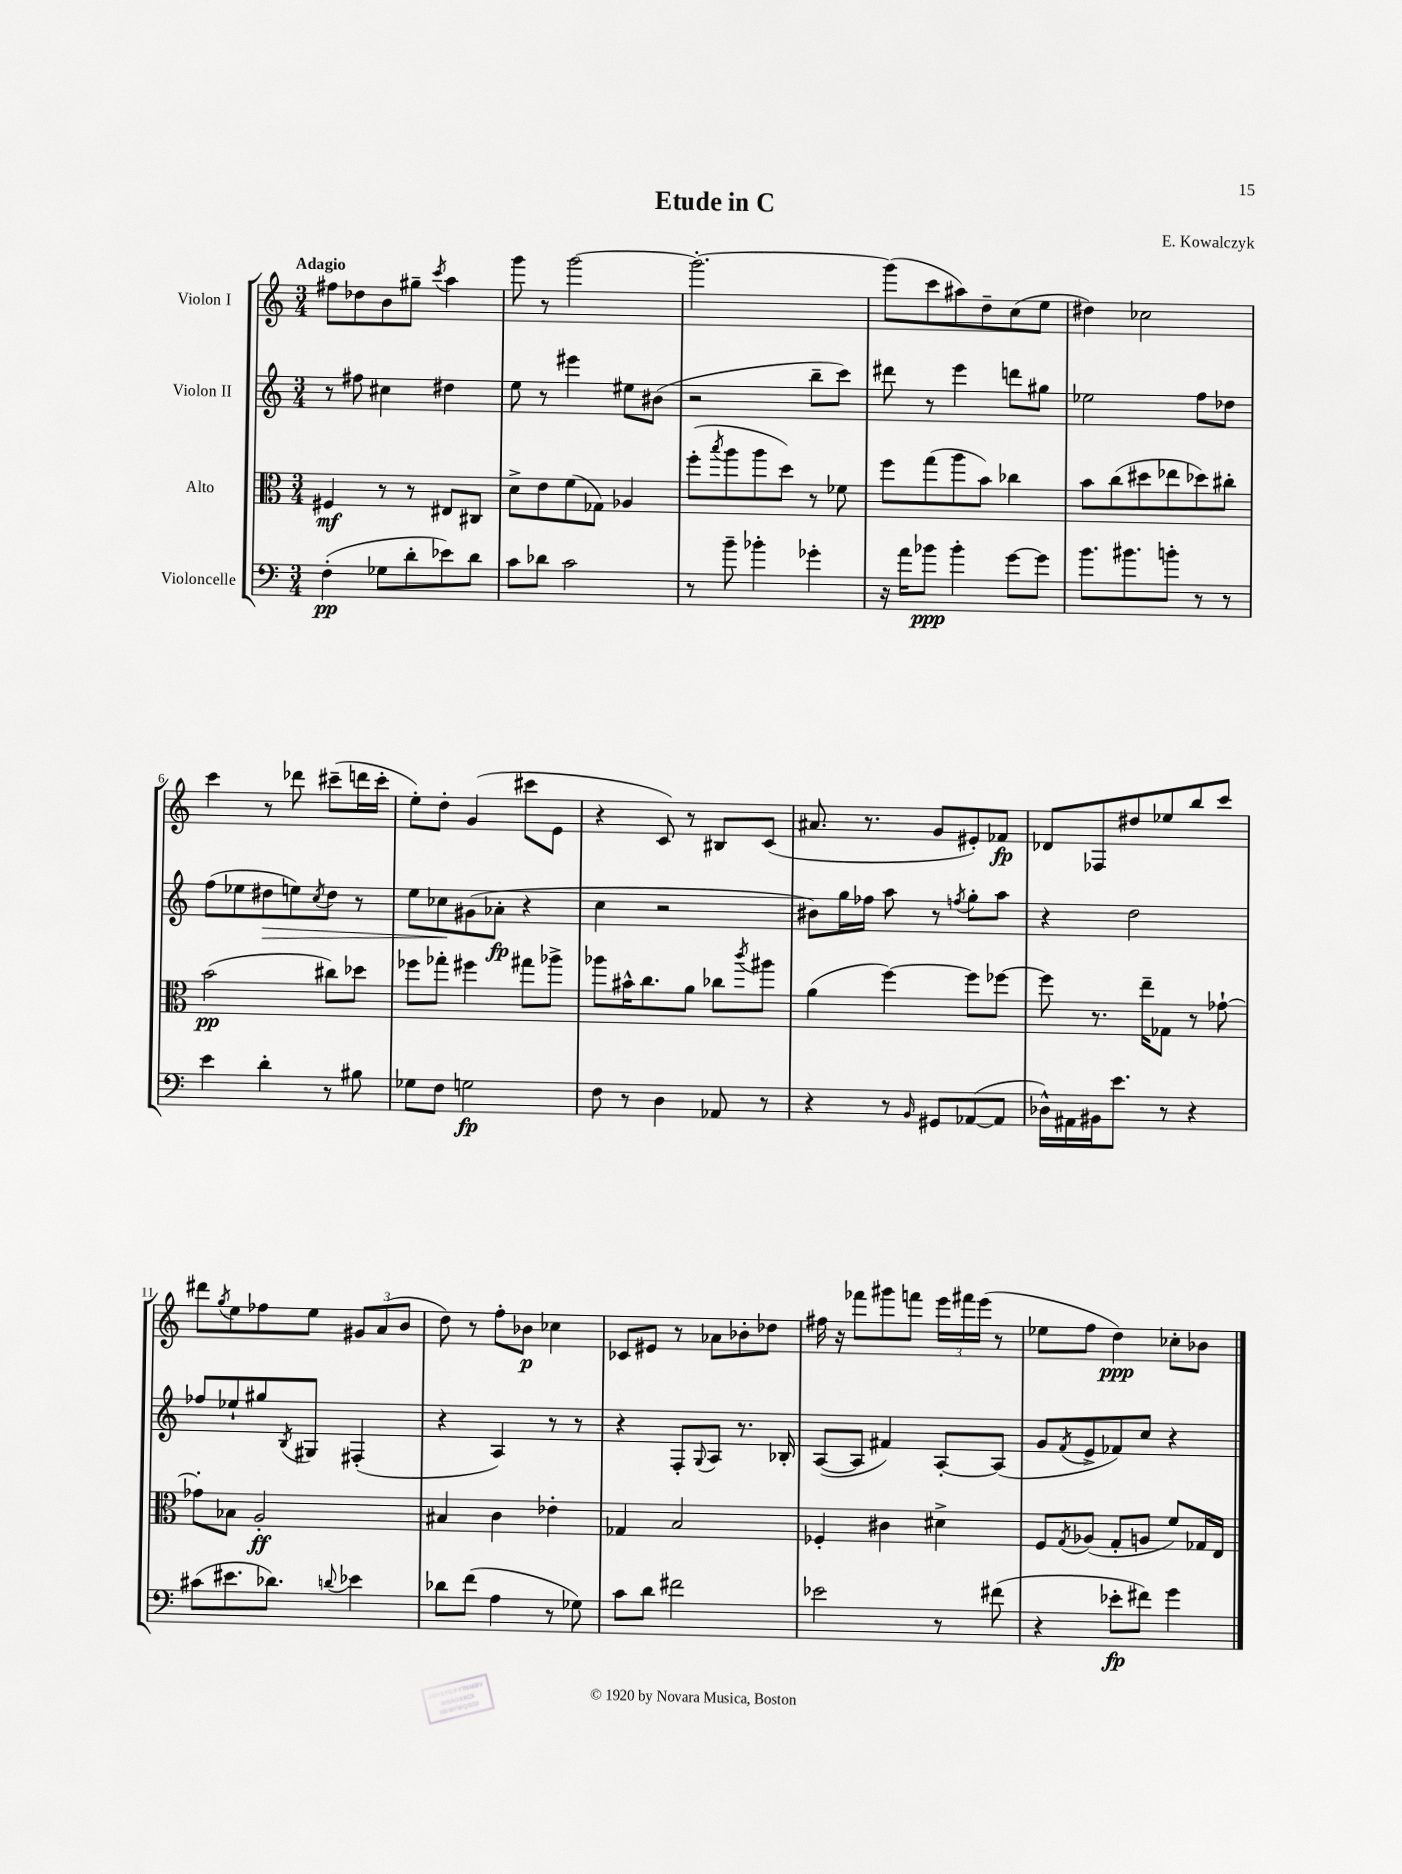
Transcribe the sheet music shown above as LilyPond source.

\header { title = "Etude in C" composer = "E. Kowalczyk" }
<<
\new StaffGroup <<
\new Staff = "s0" \with { instrumentName = "Violon I" } {
    \clef treble \key c \major \numericTimeSignature \time 3/4 \tempo "Adagio"
    fis''8 des''8 b'8 gis''8-- \acciaccatura { c'''8 } a''4 |
    g'''8 r8 g'''2~ |
    g'''2.~-. |
    g'''8( c'''8 ais''8) d''8-- c''8( e''8 |
    dis''4) ces''2 |
    c'''4 r8 des'''8 cis'''8--( d'''16 cis'''16-. |
    e''8-.) d''8-. g'4( cis'''8 e'8 |
    r4 c'8) r8 bis8 c'8( |
    ais'8. r8. g'8 eis'8-.) fes'8\fp |
    des'8 fes8 dis''8 ees''8 b''8 c'''8 |
    dis'''8 \acciaccatura { g''8 } e''8 fes''8 e''8 \tuplet 3/2 { gis'8 a'8( b'8 } |
    d''8) r8 f''8-. bes'8\p ces''4 |
    ces'8 eis'8 r8 aes'8 bes'8-. des''8 |
    fis''16 r16 fes'''8 gis'''8 f'''8 \tuplet 3/2 { e'''16 fis'''16 e'''16( } r8 |
    ees''8 f''8 d''4\ppp) ces''8-. bes'8 \bar "|." |
}
\new Staff = "s1" \with { instrumentName = "Violon II" } {
    \clef treble \key c \major \numericTimeSignature \time 3/4
    r8 fis''8 cis''4 dis''4 |
    e''8 r8 eis'''4 eis''8 bis'8( |
    r2 b''8-- c'''8) |
    dis'''8 r8 e'''4 d'''8 gis''8 |
    ees''2 f''8 des''8 |
    f''8( ees''8 dis''8\> e''8) \acciaccatura { c''8 } dis''8 r8 |
    e''8 ces''8\! gis'8( aes'8-.\fp r4 |
    c''4 r2 |
    bis'8) g''16 fes''16 a''8 r8 \acciaccatura { f''8 } g''8-. a''8 |
    r4 d''2 |
    fes''8 ees''8-! gis''8 \acciaccatura { b8 } gis8 fis4-.( |
    r4 a4) r8 r8 |
    r4 f8-. \appoggiatura { g8 } a8 r8. bes16-. |
    a8~( a8 fis'4) a8~-. a8( |
    g'8 \acciaccatura { f'8 } e'8-> fes'8) c''8 r4 \bar "|." |
}
\new Staff = "s2" \with { instrumentName = "Alto" } {
    \clef alto \key c \major \numericTimeSignature \time 3/4
    fis4\mf r8 r8 eis8 cis8 |
    d'8-> e'8 f'8( ges8) aes4 |
    f''8-.( \acciaccatura { b''8 } a''8 a''8 d''8) r8 fes'8 |
    f''8 g''8( a''8 b'8) ces''4 |
    b'8 c''8( dis''8 ees''8 des''8) cis''8-. |
    b'2\pp( cis''8) des''8 |
    fes''8 ges''8-. fis''4 gis''8 aes''8-> |
    aes''8 bis'16-^ c''8. a'8 ces''8 \acciaccatura { c'''8 } ais''8 |
    a'4( f''4~) f''8 fes''8~ |
    fes''8 r8. e''16-- ges8 r8 ges'8~-! |
    ges'8-. bes8 a2-.\ff |
    bis4 c'4 ees'4-. |
    ges4 b2 |
    fes4-. cis'4 dis'4-> |
    f8 \acciaccatura { g8 } aes8( g8-. a8 f'8) ges16 e16 \bar "|." |
}
\new Staff = "s3" \with { instrumentName = "Violoncelle" } {
    \clef bass \key c \major \numericTimeSignature \time 3/4
    f4-.\pp( ges8 d'8-. ees'8) d'8 |
    c'8 des'8 c'2 |
    r8 b'8-- bes'4-. ges'4-. |
    r16 a'16 bes'8\ppp bes'4-. g'8~ g'8 |
    b'8. bis'8. b'8-. r8 r8 |
    e'4 d'4-. r8 bis8 |
    ges8 f8 g2\fp |
    f8 r8 d4 aes,8 r8 |
    r4 r8 \grace { b,16 } gis,8 aes,8~( aes,8 |
    des16-^) ais,16 bis,16 e'8. r8 r4 |
    cis'8( eis'8. des'8.) \appoggiatura { d'8 } ees'4 |
    des'8 f'8( a4 r8 ges8) |
    c'8 d'8 fis'2 |
    ees'2 r8 fis'8( |
    r4 ees'8-.\fp fis'8) g'4 \bar "|." |
}
>>
>>
